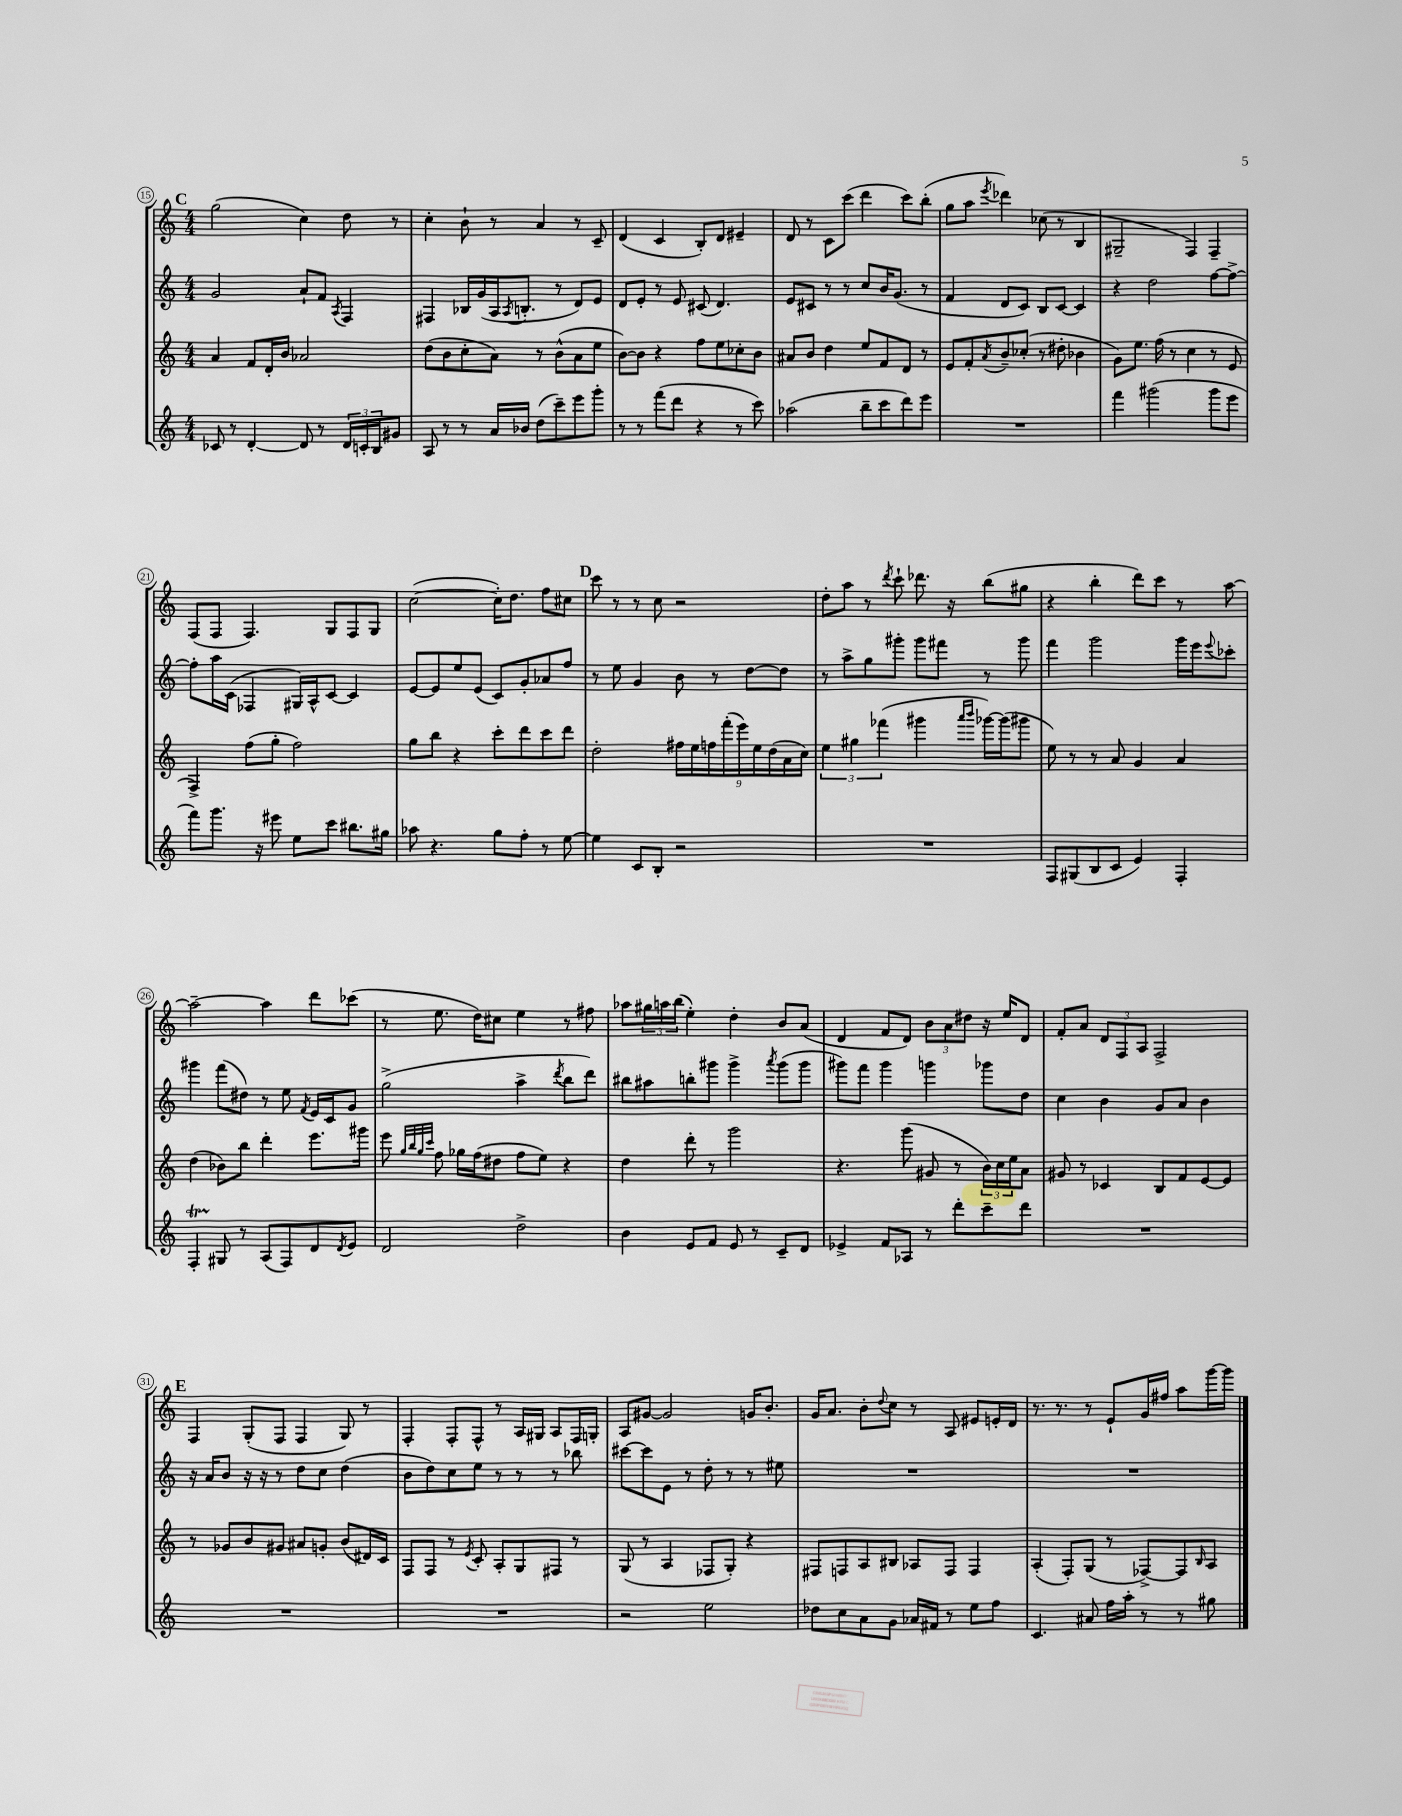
<<
\new StaffGroup <<
\new Staff = "s0" {
    \clef treble \key c \major \numericTimeSignature \time 4/4
    \mark \markup { \bold "C" } g''2( c''4) d''8 r8 |
    c''4-. b'8-! r8 a'4 r8 c'8-- |
    d'4( c'4 b8-.) d'8 eis'4-- |
    d'8 r8 c'8 c'''8( d'''4 c'''8) b''8-.( |
    g''8 a''8 \acciaccatura { e'''8 } des'''4) ces''8( r8 b4 |
    gis2-- f4) f4-- |
    f8( f8 f4.) g8 f8 g8 |
    c''2~( c''16-.) d''8. f''8 cis''8 |
    \mark \markup { \bold "D" } c'''8 r8 r8 c''8 r2 |
    d''8-. a''8 r8 \acciaccatura { d'''8 } c'''8-! des'''8. r16 b''8( gis''8 |
    r4 b''4-. d'''8) c'''8 r8 a''8~ |
    a''2~-- a''4 d'''8 ces'''8( |
    r8 e''8. d''16) cis''8 e''4 r8 fis''8 |
    aes''8 \tuplet 3/2 { gis''16 a''16 b''16( } e''4-.) d''4-. b'8 a'8( |
    d'4 f'8 d'8) \tuplet 3/2 { b'8 a'8 dis''8 } r16 e''16 d'8 |
    f'8-. a'8 \tuplet 3/2 { d'8 f8 a8 } f2-> |
    \mark \markup { \bold "E" } f4 g8-.( f8 f4 g8) r8 |
    f4-. f8-. f8-^ r8 a16 gis16 a8 f16 g16-. |
    a8 gis'8~ gis'2 g'16 b'8.-. |
    g'16 a'8. b'8-. \appoggiatura { d''8 } c''8 r8 a8 eis'8 e'16-. d'16 |
    r8. r8. r8 e'8-! g'16 fis''16 a''8 g'''16~ g'''16 \bar "|." |
}
\new Staff = "s1" {
    \clef treble \key c \major \numericTimeSignature \time 4/4
    \mark \markup { \bold "C" } g'2 a'8-! f'8 \acciaccatura { a8 } f4 |
    fis4 bes16 g'16( a16 \acciaccatura { a8 } b8.-. r8 d'8) e'8 |
    d'8 e'8-. r8 e'8 cis'8( d'4.) |
    e'8 cis'8 r8 r8 c''8 b'16 g'8.( r8 |
    f'4 d'8 c'8) b8 c'8~ c'4 |
    r4 d''2 f''8~ f''8~-> |
    f''8-. a''16 c'16( fes4 gis16) a16-^ c'8~ c'4 |
    e'8~ e'8 e''8 e'8( c'8) g'8-. aes'8 f''8 |
    \mark \markup { \bold "D" } r8 e''8 g'4 b'8 r8 d''8~ d''8 |
    r8 a''8-> g''8 gis'''8-. gis'''8 fis'''8 r8 gis'''8 |
    f'''4 g'''2 g'''16 e'''16 \appoggiatura { e'''8 } ces'''8-. |
    gis'''4 f'''8( dis''8) r8 e''8 \acciaccatura { f'8 } e'16 c'16 g'8 |
    g''2->( a''4-> \acciaccatura { d'''8 } b''8 d'''8) |
    bis''8 ais''8 b''8-. gis'''8 gis'''4-> \acciaccatura { a'''8 } gis'''8( gis'''8 |
    gis'''8) f'''8 gis'''4 g'''4 ges'''8 d''8 |
    c''4 b'4 g'8 a'8 b'4 |
    \mark \markup { \bold "E" } r16 a'16 b'8 r16 r16 r8 d''8 c''8 d''4( |
    b'8 d''8) c''8 e''8 r8 r8 r8 bes''8 |
    cis'''8~ cis'''8 e'8 r8 d''8-. r8 r8 eis''8 |
    R1 |
    R1 \bar "|." |
}
\new Staff = "s2" {
    \clef treble \key c \major \numericTimeSignature \time 4/4
    \mark \markup { \bold "C" } a'4 f'8 d'16-. b'16 aes'2 |
    d''8( b'8 c''8-. a'8) r8 b'8-^( a'8 e''8 |
    b'8~) b'8 r4 f''8 e''8 ces''8-. b'8 |
    ais'8 b'8 d''4 e''8 f'8 d'8 r8 |
    e'8 f'8-. \acciaccatura { a'8 } b'8-- ces''8-.( r8 dis''8-. bes'4 |
    g'8) e''8. f''16( r8 c''4 r8 e'8 |
    f4->) f''8( g''8-. f''2) |
    g''8 b''8 r4 c'''8-. d'''8 c'''8 d'''8 |
    \mark \markup { \bold "D" } d''2-. \tuplet 9/8 { fis''16 e''16 f''16 f'''16-.( e'''16) e''16 d''16( a'16 c''16) } |
    \tuplet 3/2 { e''4 gis''4 fes'''4( } gis'''4 \grace { a'''16 b'''16 } ges'''16~) ges'''16( gis'''8 |
    e''8) r8 r8 a'8 g'4 a'4 |
    d''4( bes'8) b''8 d'''4-. e'''8. gis'''16 |
    e'''8 \grace { g''32 b''32 g''32 c'''32 } f''8 ges''16 f''16( dis''8 f''8 e''8) r4 |
    d''4 d'''8-. r8 g'''2 |
    r4. g'''8( gis'8 r8 \tuplet 3/2 { b'16) c''16 e''16 } a'8 |
    gis'8 r8 ces'4 b8 f'8 e'8~ e'8 |
    \mark \markup { \bold "E" } r8 ges'8 b'8 gis'8 ais'8 g'8-. b'8( dis'16) c'16 |
    f8 f8 r8 \acciaccatura { e'8 } c'8-. a8-. g8 fis8 r8 |
    g8( r8 a4 fes8 g8-.) r4 |
    fis8 f8 a8 bis8 aes8 f8 f4 |
    a4-.( f8-.) g8( r8 fes8~->) fes8 \grace { b16 } a8 \bar "|." |
}
\new Staff = "s3" {
    \clef treble \key c \major \numericTimeSignature \time 4/4
    \mark \markup { \bold "C" } ces'8 r8 d'4~-. d'8 r8 \tuplet 3/2 { d'16 c'16-. b16 } gis'8 |
    a8 r8 r8 a'16 bes'16 d''8( c'''8--) e'''8 g'''8-. |
    r8 r8 f'''8( d'''8 r4 r8 c'''8) |
    aes''2( b''8-- c'''8 d'''8) e'''8 |
    R1 |
    f'''4 gis'''2( gis'''8 e'''8 |
    f'''8) g'''8. r16 eis'''8 e''8 c'''8 bis''8. gis''16 |
    aes''8 r4. g''8 f''8-. r8 e''8~ |
    \mark \markup { \bold "D" } e''4 c'8 b8-. r2 |
    R1 |
    f8 gis8( b8 c'8 e'4) f4-. |
    f4-.\startTrillSpan gis8\stopTrillSpan r8 a8( f8) d'8 \acciaccatura { d'8 } e'8 |
    d'2 d''2-> |
    b'4 e'8 f'8 e'8 r8 c'8-- d'8 |
    ees'4-> f'8 aes8 r8 d'''8-. c'''8-- d'''8 |
    R1 |
    \mark \markup { \bold "E" } R1 |
    R1 |
    r2 e''2 |
    des''8 c''8 a'8 g'8 aes'16 fis'16 r8 e''8 f''8 |
    c'4. ais'8 f''16 a''16-. r8 r8 gis''8 \bar "|." |
}
>>
>>
\layout { \context { \Score currentBarNumber = #15 \override BarNumber.stencil = #(make-stencil-circler 0.1 0.3 ly:text-interface::print) } }
